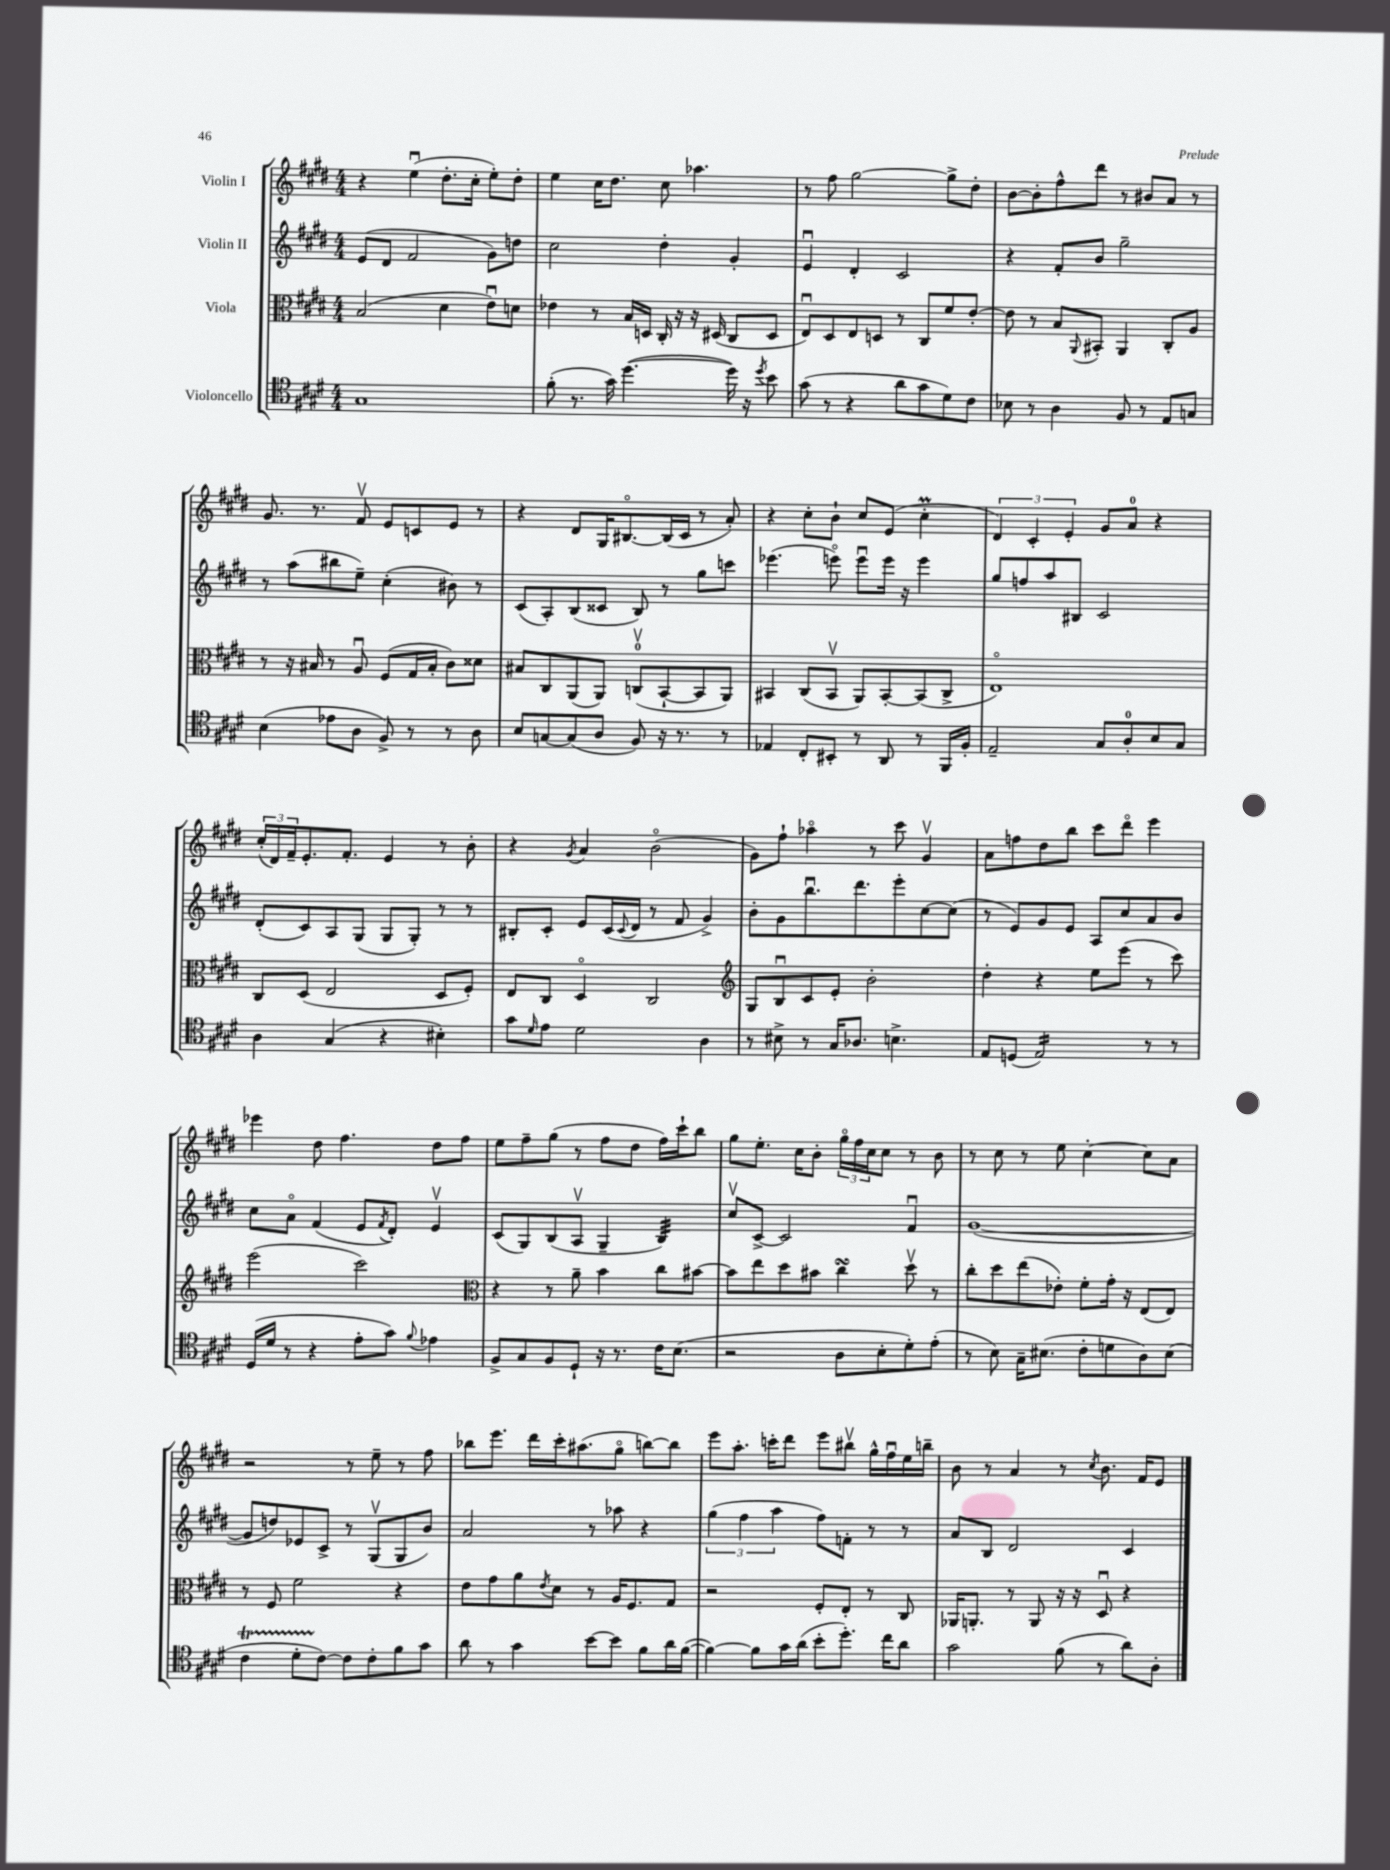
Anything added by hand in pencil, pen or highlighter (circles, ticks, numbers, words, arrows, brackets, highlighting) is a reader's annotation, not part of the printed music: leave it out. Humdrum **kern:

**kern	**kern	**kern	**kern
*staff4	*staff3	*staff2	*staff1
*clefC4	*clefC3	*clefG2	*clefG2
*k[f#c#g#d#]	*k[f#c#g#d#]	*k[f#c#g#d#]	*k[f#c#g#d#]
*M4/4	*M4/4	*M4/4	*M4/4
1G#	(2B/	(8e/L	4r
.	.	8d#/J	.
.	.	2f#/	(4eeu\
.	4d#\	.	8.dd#'\L
.	.	.	16cc#'\Jk
.	8eu\L)	8g#\L)	8ee'\L)
.	8d\J	8dd\J	8dd#'\J
=	=	=	=
(8f#'\	4e-\	2cc#\	4ee\
8.r	.	.	.
.	8r	.	16cc#\LK
16g#\)	.	.	8.dd#\J
([4.dd#\	16B/LL	.	.
.	16D/JJ	.	.
.	16C#'/	4dd#'\	8cc#\
.	16r	.	.
.	16r	.	4.aa-\
.	(16D#/	.	.
16dd#\])	8C#/L	4g#'/	.
16r	.	.	.
8qdd#/	.	.	.
8b\	8D#/J	.	.
=	=	=	=
(8g#\	8Eu/L)	4eu/	8r
8r	8D#/	.	8ff#\
4r	8E/	4d#'/	[2gg#\
.	8D/J	.	.
8a\L	8r	2c#/	.
8g#\	8C#/L	.	.
8d#\)	8f#/	.	8gg#^\]L
8c#\J	[8e'/J	.	8dd#'\J
=	=	=	=
8B-\	8e\]	4r	[8b\L
8r	8r	.	8b'\]
4A\	8B/L	8f#'/L	8ff#^^\
.	8qqAA/	.	.
.	8BB#'/J	8b/J	8ddd#\J
8F#/	4AA/	2gg#~\	8r
8r	.	.	8b#/L
8E/L	8C#'/L	.	8a/J
8G/J	8A/J	.	8r
=	=	=	=
(4B\	8r	8r	8.g#/
.	16r	(8aa\L	.
.	16B#/	.	8.r
8e-\L	8r	8bb#\	.
8A\J	8Au/	8ee~\J)	8f#v/
8F#^/)	(8F#/L	(4cc#'\	8e/L
8r	16G#/L	.	8c/
.	16B#'/JJ	.	.
8r	8c#\L)	8b#\)	8e/J
8A\	8d##\J	8r	8r
=	=	=	=
8B/L	8B#/L	(8c#/L	4r
[8G/	8C#/	8A'/)	.
(8G/]	(8AA/	(8B/	8d#/L
8A/J	8AA/J)	8c##/J	16G#/K
.	.	.	[8.B#o/
8F#/)	(8Cv/L	8B/)	.
16r	[8BB`/	8r	(16B#/]L
8.r	.	.	16c#/JJ
.	8BB/]	8gg#\L	8r
8r	8AA/J)	8ccc\J	8a'/)
=	=	=	=
4E-/	4BB#/	(4.eee-\	4r
8C#'/L	(8C#/L	.	8cc#'\L
8BB#'/J	8BB#v/J	8eeeo\)	8b`\J
8r	8AA/L)	8eeeu\L	8cc#/L
8AA/	[8BB#'/	16eee\Jk	(8e/J
.	.	16r	.
8r	(8BB#/]	4eee\	4cc#'\
16FF#/LL	8C#^/J	.	.
16F#'/JJ	.	.	.
=	=	=	=
2E~/	1Eo)	8gg#/L	6d#/)
.	.	8ff/	.
.	.	.	6c#'/
.	.	8aa/	.
.	.	.	6e'/
.	.	8B#/J	.
8G#/L	.	2c#/	8g#/L
8A'/	.	.	8a/J
8B/	.	.	4r
8G#/J	.	.	.
=	=	=	=
4A\	8C#/L	(8d#'/L	(24cc#'/LL
.	.	.	24d#/)
.	.	.	24f#~/J
.	(8D#/J	8c#/)	8.e'/
(4G#/	2E/	8A/	.
.	.	.	8.f#'/J
.	.	(8G#/J	.
4r	.	8G#/L	4e/
.	.	8G#'/J)	.
4B#'\)	8D#/L	8r	8r
.	8F#'/J)	8r	8b'\
=	=	=	=
8g#\L	8E/L	8B#'/L	4r
16qqd#/	.	.	.
8e\J	8C#/J	8c#'/J	.
.	.	.	8qg#/
2d#\	4D#o/	8e/L	4a/
.	.	(16c#/L	.
.	.	8qqc#/	.
.	.	16d#/JJ	.
.	2C#/	8r	(2bo\
.	.	8f#/	.
4A\	.	4g#^/)	.
=	=	=	=
*	*clefG2	*	*
8r	8G#/L	8b'\L	8g#\L)
8B#^\	8Bu/	8g#\	8ff#`\J
8r	8c#/	8.bbu\	4aa-o\
16G#/LK	8e'/J	.	.
8.A-/J	.	8.ddd#\	.
.	2b'\	.	8r
4.B^\	.	8eee'\	8ccc#\
.	.	[8cc#\	4g#v/
.	.	(8cc#\]J	.
=	=	=	=
8E/L	4dd#'\	8r	8a\L
(8D/J	.	8e/L)	8ff\
2E/)	4r	8g#/	8dd#\
.	.	8e/J	8bb\J
.	8ee\L	8A/L	8ccc#\L
.	(8eee\J	8cc#/	8ddd#o\J
8r	8r	8a/	4eee\
8r	8ccc#\)	8b/J	.
=	=	=	=
(16D#/LL	(2eee\	8cc#\L	4eee-\
16d#/JJ	.	.	.
8r	.	8ao\J	.
4r	.	(4f#/	8dd#\
.	.	.	4.ff#\
8e'\L	2ccc#\)	8e/L	.
.	.	8qf#/	.
8g#\J)	.	8d#'/J)	.
8qqf#/	.	.	.
4e-\	.	4ev/	8dd#\L
.	.	.	8ff#\J
=	=	=	=
*	*clefC3	*	*
8F#^/L	4r	(8c#/L	8ee\L
8G#/	.	8G#/)	8ff#~\
8F#/	8r	(8B/	(8gg#\J
8D#`/J	8a~\	8Av/J	8r
16r	4b\	4G#~/	8ff#\L
8.r	.	.	.
.	.	.	8dd#\J
16c#\LK	8cc#\L	4B/)	16ff#\LL)
(8.B\J	.	.	16ccc#`\J
.	[8b#\J	.	8bb\J
=	=	=	=
2r	8b#\]L	8cc#v/L	8gg#\L
.	8ee\	[8c#^/J	8.ee'\J
.	8dd#\	2c#/]	.
.	.	.	16cc#\LK
.	8b#\J	.	8b'\J
8A\L	4cc#\	.	24gg#o\LL
.	.	.	24ff#\
.	.	.	24cc#\J
8B'\	.	.	8cc#\J
8d#'\)	8dd#v\	4f#u/	8r
(8e'\J	8r	.	8b\
=	=	=	=
8r	8cc#'\L	([1g#	8r
8B\)	8dd#\	.	8cc#\
16G#~\LK	(8ee\	.	8r
(8.B#\J	.	.	.
.	8e-'\J)	.	8ee\
8c#'\L	8f#'\L	.	[4cc#'\
8d\	16g#'\Jk	.	.
.	16r	.	.
8A\)	(8E/L	.	8cc#\]L
(8B#\J	8E/J)	.	8a\J
=	=	=	=
4c#\	8r	8g#/]L	2r
.	8F#/	8dd/)	.
8d#'\L	2f#\	8e-/	.
[8c#\J)	.	8c#^/J	.
8c#\]L	.	8r	8r
8c#'\	.	(8G#v/L	8ee~\
8f#\	4r	8G#/	8r
8g#\J	.	8b/J)	8ff#\
=	=	=	=
8a\	8e\L	2a/	8bb-\L
8r	8g#\	.	8.eee\J
4g#\	8a\	.	.
.	.	.	16ddd#\LL
.	8qe/	.	.
.	8d#\J	.	16ccc#'\J
.	.	.	(8.aa#\
[8b\L	8r	8r	.
8b\]J	16A/LK	8aa-\	8gg#o\J
.	8.F#/	.	.
8f#\L	.	4r	[8bb\L)
16a\L	8G#/J	.	8bb\]J
([16f#\JJ	.	.	.
=	=	=	=
4f#\_)	2r	(6gg#\	8eee\L
.	.	.	8.aa'\J
.	.	6ff#\	.
8f#\]L	.	.	.
.	.	.	16ccc'\LK
.	.	6aa\	.
16g#\L	.	.	8ddd#\J
(16a\JJ	.	.	.
8b'\L	8F#'/L	8ff#\L)	8eee\L
8.dd#'\J)	8E'/J	8f'\J	8bb#v\J
.	8r	8r	16gg#^^\LL
16cc#\LK	.	.	16ff#u\
8a\J	8C#/	8r	16ee\
.	.	.	16bb~\JJ
=	=	=	=
2g#\	16AA-/LK	8a/L	8b\
.	8.AA'/J	.	.
.	.	8B/J	8r
.	8r	2d#/	4a/
.	8AA/	.	.
(8f#\	16r	.	8r
.	16r	.	.
.	.	.	8qcc#/
8r	8D#u/	.	8.b\
8a\L)	4r	4c#/	.
.	.	.	16f#/LK
8A'\J	.	.	8e/J
==	==	==	==
*-	*-	*-	*-
